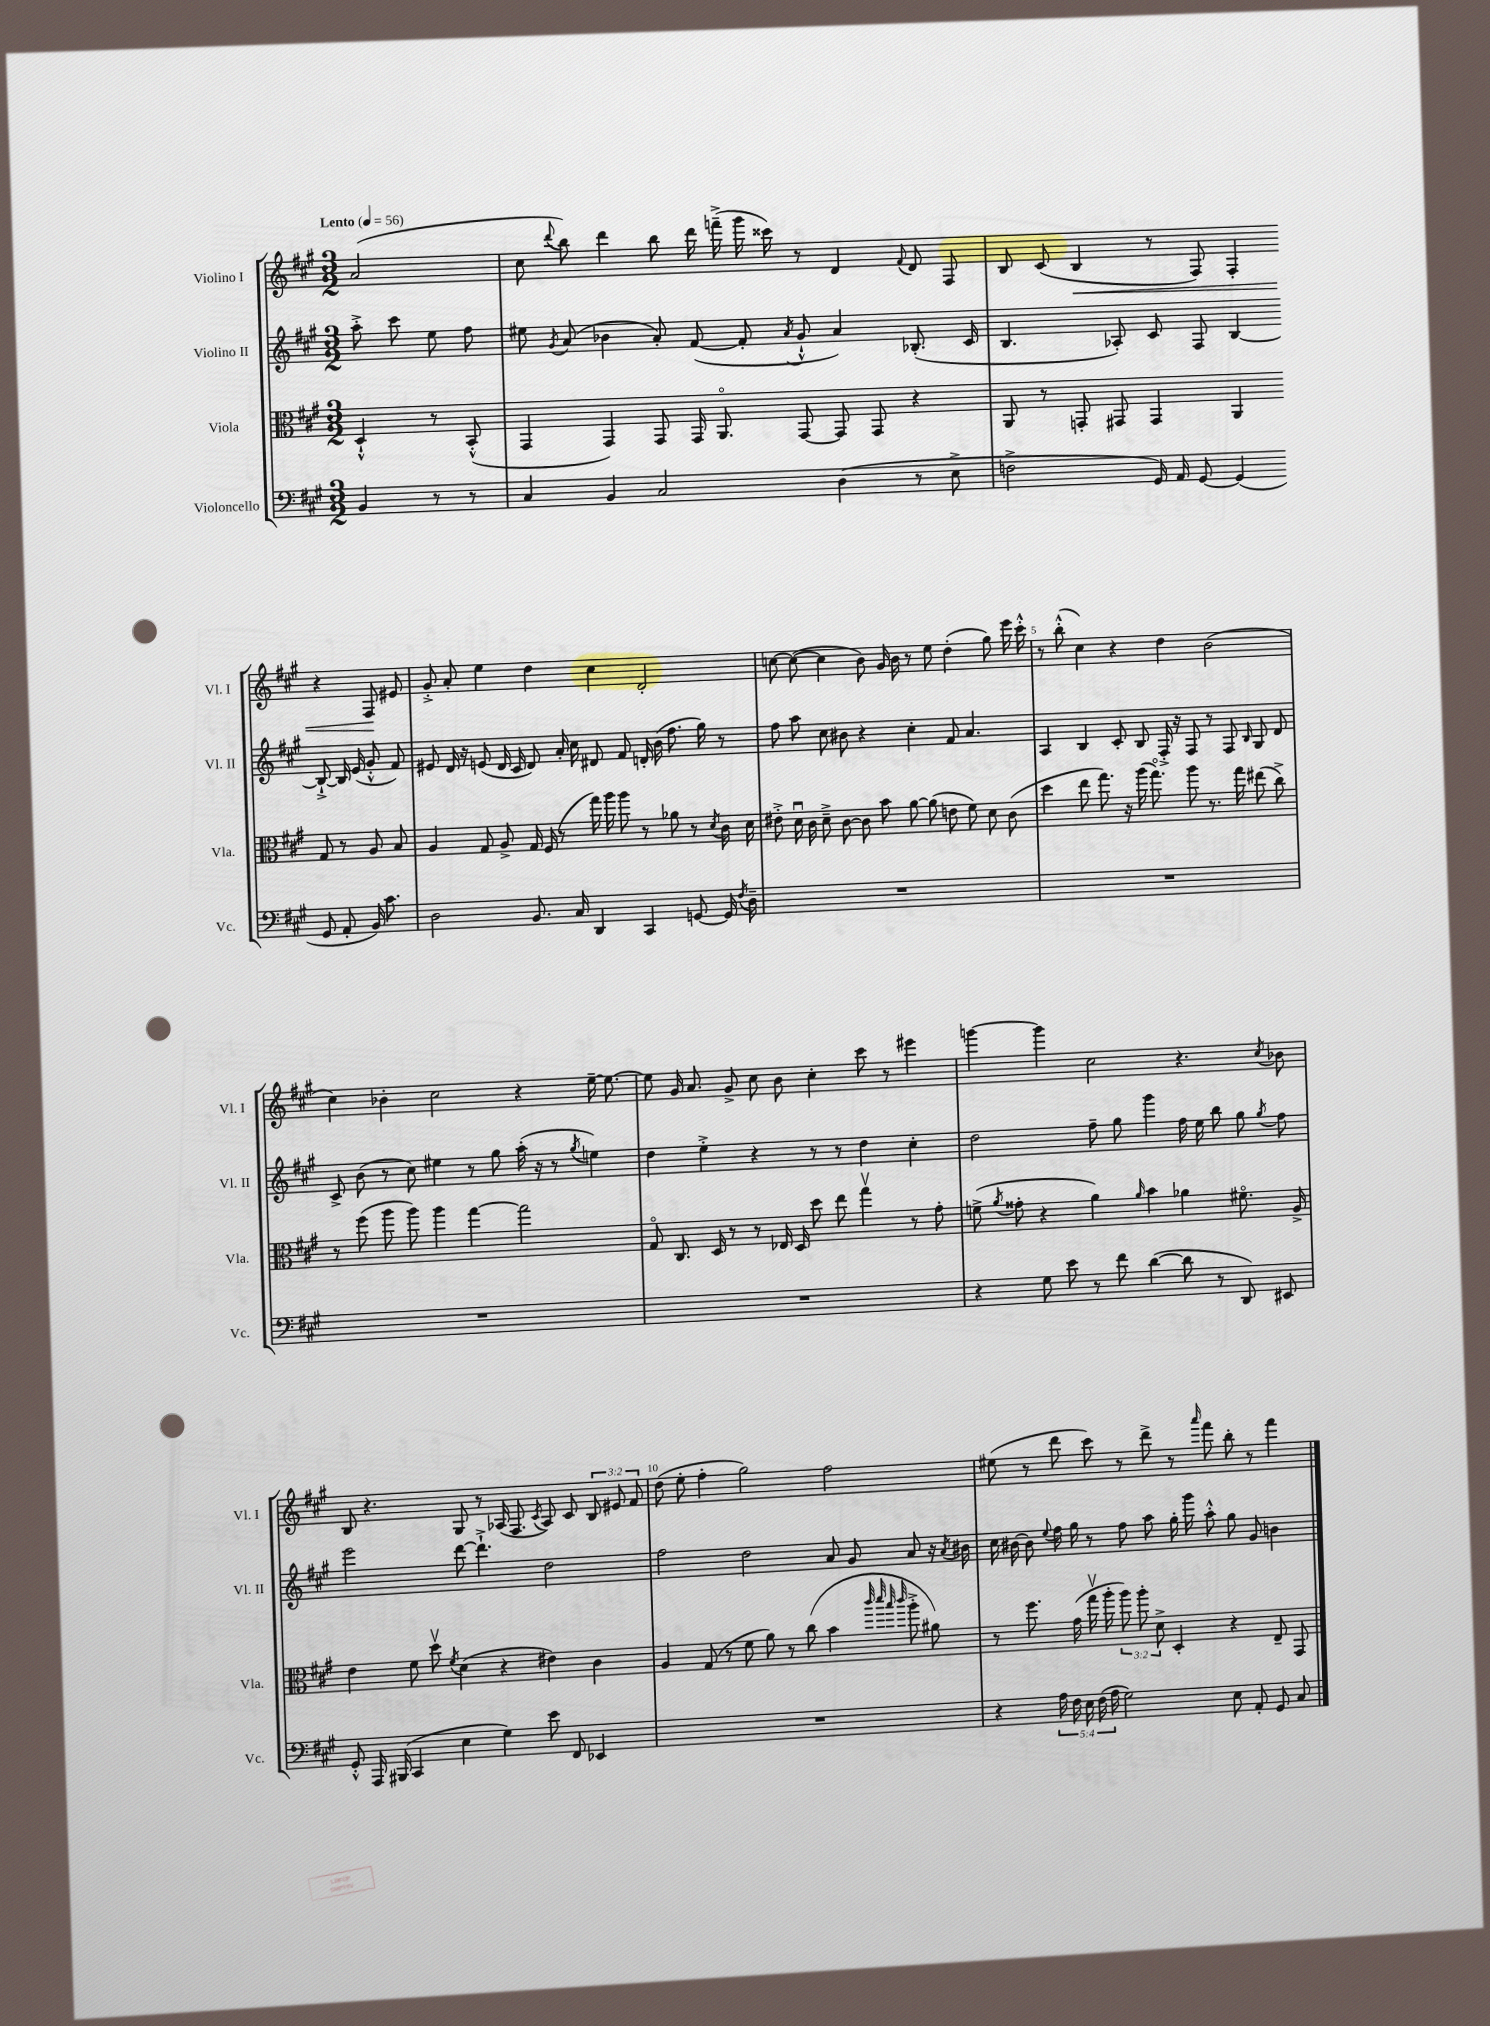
<<
\new StaffGroup <<
\new Staff = "s0" \with { instrumentName = "Violino I" shortInstrumentName = "Vl. I" } {
    \clef treble \key a \major \numericTimeSignature \time 3/2 \override Staff.TupletNumber.text = #tuplet-number::calc-fraction-text \partial 2 \tempo "Lento" 4 = 56
    \autoBeamOff a'2( |
    cis''8 \appoggiatura { d'''8 } b''8) d'''4 b''8 d'''16 f'''16--->( gis'''16 cisis'''16) r8 d'4 \appoggiatura { fis'8 } d'8 fis8 |
    b8 cis'8( b4\< r8 fis8) fis4-. r4 fis8\! eis'8 |
    gis'8-.-> a'8-. e''4 d''4 cis''4 d'2-. |
    c''8~ c''8~( c''4 b'8) gis'16 b'16 r8 e''8 d''4-.( gis''8) e'''16 cis'''16-.-^ |
    r8 b''8-.-^( cis''4) r4 d''4 b'2( |
    cis''4) bes'4-. cis''2 r4 e''16~-- e''8.~ |
    e''8 gis'16 a'8. gis'8-> cis''8 b'8 cis''4-. cis'''8 r8 eis'''4 |
    g'''4~ g'''4 cis''2 r4. \acciaccatura { cis''8 } bes'8 |
    b8 r4. gis8 r8 aes16( fis8. \acciaccatura { cis'8 } aes8) cis'8 \tuplet 3/2 { b8 eis'8 fis'8 } |
    d''8( e''8-. fis''4-. gis''2) fis''2 |
    eis''8( r8 d'''8 cis'''8) r8 d'''8-> r8 \grace { a'''16 } fis'''8 b''8-. r8 fis'''4 \bar "|." |
}
\new Staff = "s1" \with { instrumentName = "Violino II" shortInstrumentName = "Vl. II" } {
    \clef treble \key a \major \numericTimeSignature \time 3/2 \partial 2
    \autoBeamOff a''8-.-> cis'''8 e''8 fis''8 |
    eis''8 \acciaccatura { gis'8 } a'8( bes'4 a'8-.) fis'8~( fis'8-. \acciaccatura { a'8 } gis'8-!-^ a'4) bes8.-.( cis'16 |
    b4. aes8-.) cis'8 fis8 b4~ b8~-!-> b16 e'16( gis'8-.-^ fis'8) |
    eis'8 d'16 r16 e'8( d'16 cis'16 d'8) a'16-. cis''16 dis'8 fis'8 d'16-. b'16( fis''8. gis''16) r8 |
    fis''8 a''8 cis''8 bis'8 r4 cis''4-. fis'8 a'4. |
    a4 b4 cis'8-. b8 fis16-.-> r16 fis8 r8 fis8 \grace { b16 } gis8 d'8 |
    cis'8-> b'8( r8 cis''8) eis''4 r8 gis''8 a''16-.( r16 r8 \acciaccatura { gis''8 } e''4) |
    d''4 e''4-.-> r4 r8 r8 d''4 cis''4-. |
    d''2 fis''8-- gis''8 gis'''4 fis''16 e''16 b''8 gis''8 \acciaccatura { gis''8 } fis''8 |
    e'''2 d'''8~ d'''4.-!-> d''2 |
    fis''2 d''2 a'8 gis'8 a'8 r16 \acciaccatura { a'8 } bis'16 |
    cis''16 bis'16~ bis'8 \appoggiatura { e''8 } fis''16 gis''16 r8 fis''8 a''8 gis''16-. gis'''16 a''8-.-^ gis''8 gis'8 b'4 \bar "|." |
}
\new Staff = "s2" \with { instrumentName = "Viola" shortInstrumentName = "Vla." } {
    \clef alto \key a \major \numericTimeSignature \time 3/2 \override Staff.TupletNumber.text = #tuplet-number::calc-fraction-text \partial 2
    \autoBeamOff d4-!-^ r8 b,8-.-^( |
    gis,4 gis,4) gis,8 gis,16 a,8.\flageolet gis,8~ gis,8 gis,8 r4 |
    a,8 r8 g,8-. gis,8 gis,4 a,4 gis8 r8 a8 b8 |
    a4 gis8 a8-> gis16 fis16( r8 gis''16) a''16 a''8 r8 aes'8 r8 \acciaccatura { d'8 } cis'16 d'16 |
    eis'8-.-> d'16\downbow cis'16 d'8---> cis'8~ cis'8 b'8 a'8~ a'8( e'8 fis'8) d'8 cis'8( |
    d''4 e''8 gis''8.) r16 a''16( gis''8.\flageolet) a''8 r8. gis''16 eis''8( cis''8->) |
    r8 fis''8( a''8 a''8) a''4 gis''4~ gis''2 |
    gis8\flageolet cis8. d16 r8 r8 ees16 d16 d''8 e''8 gis''4\upbow r8 gis'8-. |
    f'8->( \acciaccatura { a'8 } gisis'8-. r4 a'4) \grace { a'16 } b'4 aes'4 fis'8.\flageolet a16-> |
    e'4 fis'8 d''8\upbow \acciaccatura { fis'8 } d'4( r4 eis'4) cis'4 |
    a4 gis8( r8 fis'8 a'8) r8 cis''8( b'4 \grace { cis'''32 d'''32 b''32 cis'''32 } a''8-.-> ais'8) |
    r8 fis''8. gis'16( gis''16\upbow a''16-. \tuplet 3/2 { a''8) a''8-. d'8-> } d4-. r4 e8-- gis,8 \bar "|." |
}
\new Staff = "s3" \with { instrumentName = "Violoncello" shortInstrumentName = "Vc." } {
    \clef bass \key a \major \numericTimeSignature \time 3/2 \override Staff.TupletNumber.text = #tuplet-number::calc-fraction-text \partial 2
    \autoBeamOff b,4 r8 r8 |
    cis4 b,4 cis2 d4( r8 e8-> |
    f2-> gis,16) a,16 gis,8~ gis,4( gis,8 a,8-. b,16) cis'8. |
    d2 b,8. cis16 d,4 cis,4 g,8~ g,16 \acciaccatura { fis8 } d16-- |
    R1. |
    R1. |
    R1. |
    R1. |
    r4 gis8 e'8 r8 fis'8 d'4~( d'8 r8 d,8) eis,8 |
    gis,8-.-^ a,,16 bis,,16( cis,4 e4 gis4) e'8 fis,8 ees,4 |
    R1. |
    r4 \tuplet 5/4 { a16 fis16 e16 fis16( a16 } gis2) e8 a,8-. gis,8 cis8 \bar "|." |
}
>>
>>
\layout { \context { \Score \override BarNumber.break-visibility = ##(#f #t #t) barNumberVisibility = #(every-nth-bar-number-visible 5) } }
